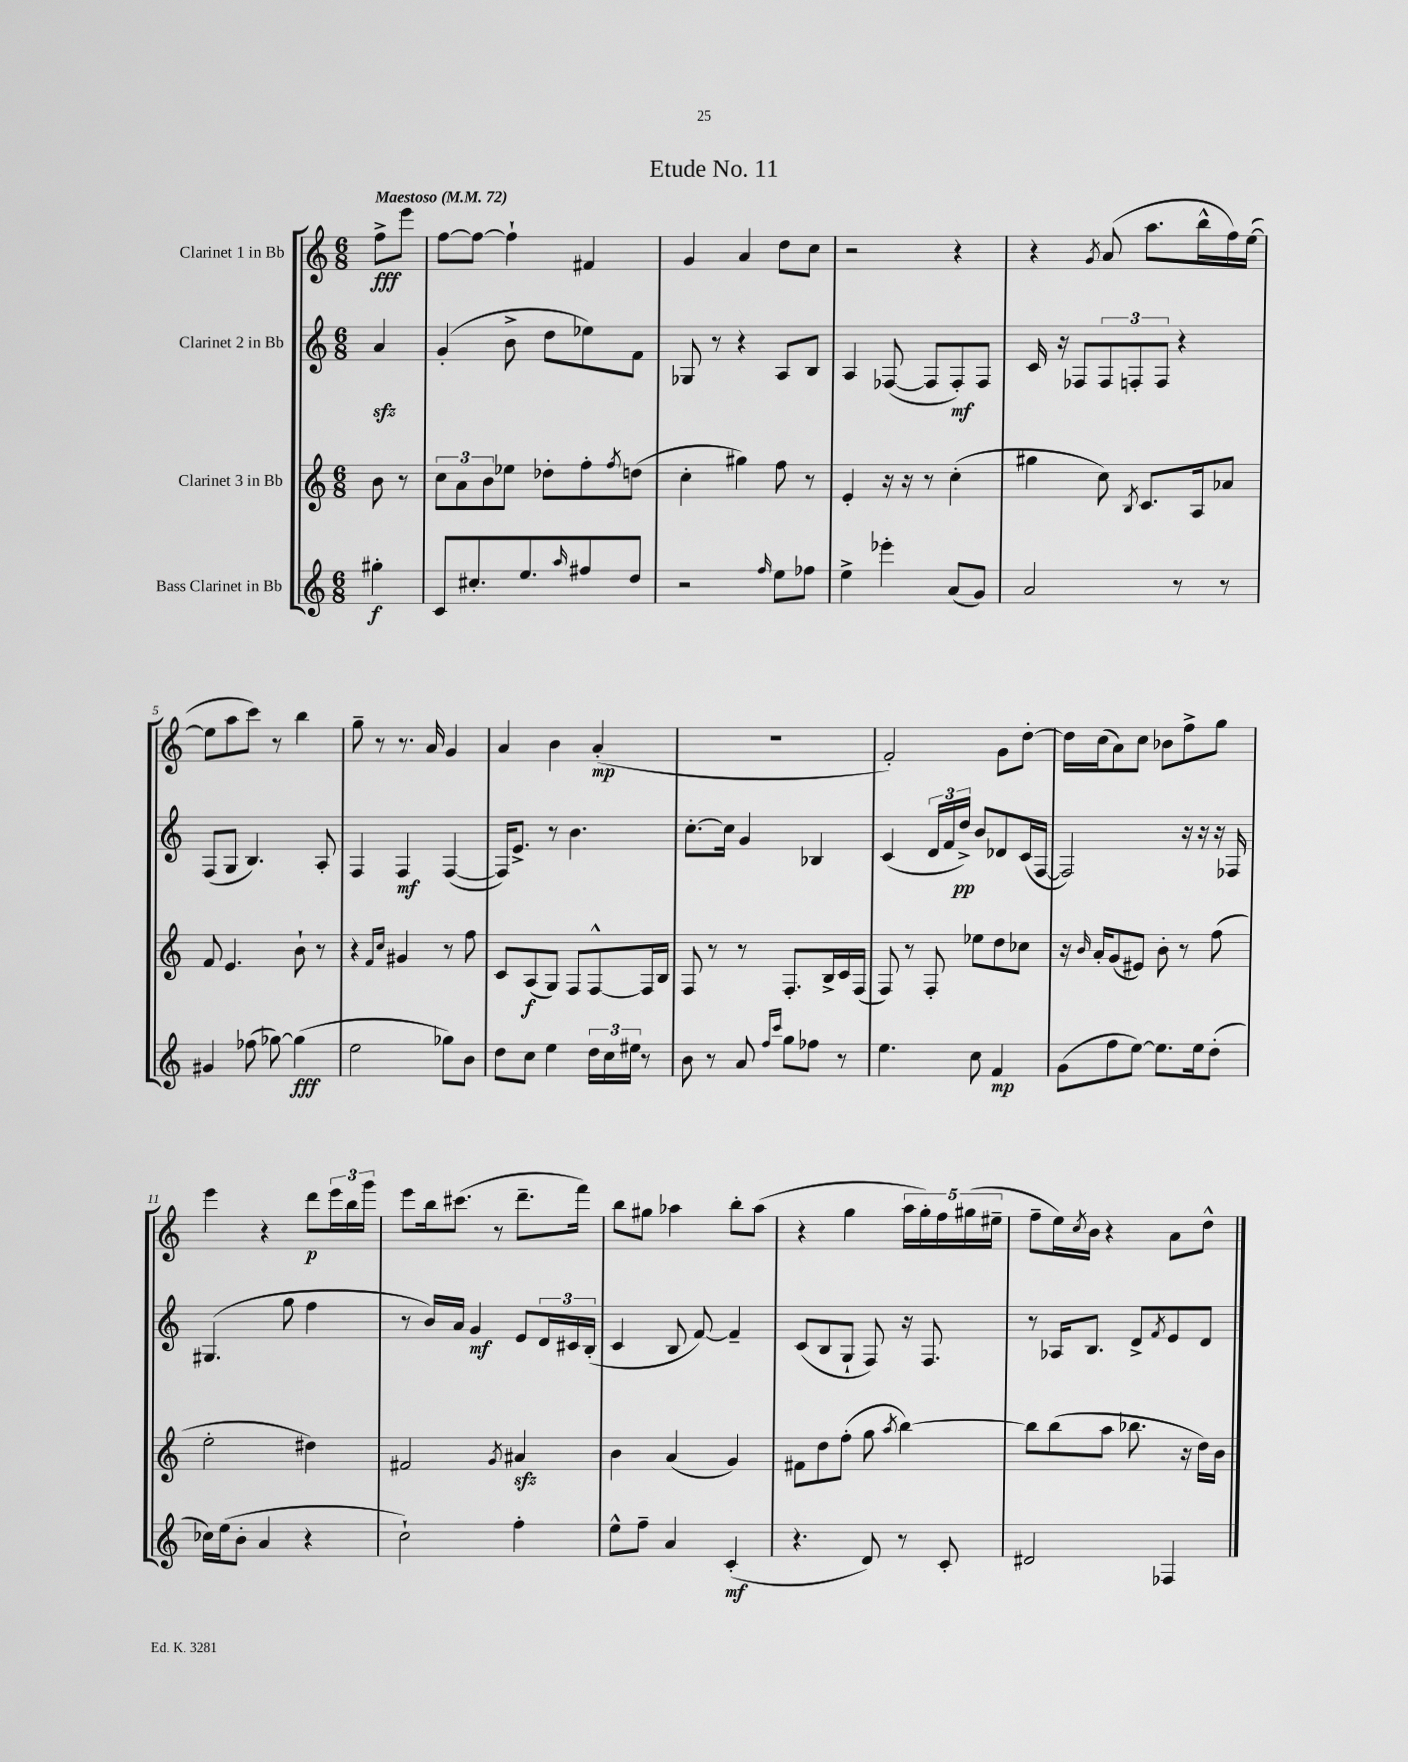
\header { title = "Etude No. 11" }
<<
\new StaffGroup <<
\new Staff = "s0" \with { instrumentName = "Clarinet 1 in Bb" } {
    \clef treble \key c \major \numericTimeSignature \time 6/8 \partial 4 \tempo "Maestoso" 4 = 72
    f''8->\fff e'''8 |
    f''8~ f''8~ f''4-! fis'4 |
    g'4 a'4 d''8 c''8 |
    r2 r4 |
    r4 \acciaccatura { g'8 } a'8( a''8. b''16-^ f''16) e''16~( |
    e''8 a''8 c'''8) r8 b''4 |
    g''8-- r8 r8. a'16 g'4 |
    a'4 b'4 a'4-.\mp( |
    R2. |
    f'2-.) g'8 d''8~-. |
    d''16 c''16( a'8) c''8 bes'8 f''8-> g''8 |
    e'''4 r4 d'''8\p \tuplet 3/2 { e'''16 b''16 g'''16 } |
    e'''8 b''16 cis'''8.( r8 d'''8.-- f'''16) |
    b''8 gis''8 aes''4 b''8-. aes''8( |
    r4 g''4 \tuplet 5/4 { a''16 g''16-.) f''16 gis''16( eis''16-- } |
    f''8-- e''16) \acciaccatura { c''8 } b'16 r4 a'8 d''8-^ \bar "|." |
}
\new Staff = "s1" \with { instrumentName = "Clarinet 2 in Bb" } {
    \clef treble \key c \major \numericTimeSignature \time 6/8 \partial 4
    a'4\sfz |
    g'4-.( b'8-> d''8 ees''8) f'8 |
    ges8 r8 r4 a8 b8 |
    a4 fes8~( fes8 fes8-.\mf) fes8 |
    c'16 r16 fes8 \tuplet 3/2 { fes8 f8-. f8 } r4 |
    f8( g8 b4.) a8-. |
    f4 f4\mf f4~( |
    f16) e'8.-> r8 b'4. |
    c''8.~-. c''16 g'4 bes4 |
    c'4( \tuplet 3/2 { d'16 f'16 d''16->\pp) } b'8 des'8 c'16( f16~ |
    f2) r16 r16 r16 fes16 |
    gis4.( g''8 f''4 |
    r8 b'16) a'16 g'4\mf e'8 \tuplet 3/2 { d'16 cis'16 b16-.( } |
    c'4 b8 f'8~) f'4-- |
    c'8( b8 g8-! f8) r16 f8. |
    r8 aes16 b8. d'8-> \acciaccatura { f'8 } e'8 d'8 \bar "|." |
}
\new Staff = "s2" \with { instrumentName = "Clarinet 3 in Bb" } {
    \clef treble \key c \major \numericTimeSignature \time 6/8 \partial 4
    b'8 r8 |
    \tuplet 3/2 { c''8 a'8 b'8 } ees''8 des''8-. f''8-. \acciaccatura { f''8 } d''8( |
    c''4-. gis''4) f''8 r8 |
    e'4-. r16 r16 r8 c''4-.( |
    gis''4 c''8) \acciaccatura { b8 } c'8. a16 aes'8 |
    f'8 e'4. b'8-! r8 |
    r4 \grace { f'16 c''16 } gis'4 r8 f''8 |
    c'8 a8\f( g8) f8 f8~-^ f16 b16 |
    f8 r8 r8 f8.-. b16-> c'16 f16( |
    f8) r8 f8-. ees''8 d''8 ces''8 |
    r16 \grace { b'16 } a'16-. g'8( eis'8) b'8-. r8 f''8( |
    e''2-. dis''4) |
    fis'2 \acciaccatura { g'8 } ais'4\sfz |
    b'4 a'4( g'4) |
    fis'8 d''8 f''8-.( g''8 \acciaccatura { a''8 } b''4~) |
    b''8 b''8( a''8 bes''8. r16 d''16) b'16 \bar "|." |
}
\new Staff = "s3" \with { instrumentName = "Bass Clarinet in Bb" } {
    \clef treble \key c \major \numericTimeSignature \time 6/8 \partial 4
    gis''4-.\f |
    c'8 cis''8.-. e''8. \grace { a''16 } fis''8 d''8 |
    r2 \grace { f''16 } e''8 fes''8 |
    e''4-> ees'''4-. a'8( g'8) |
    a'2 r8 r8 |
    gis'4 fes''8( ges''8~) ges''4\fff( |
    e''2 ges''8) b'8 |
    d''8 c''8 e''4 \tuplet 3/2 { d''16 c''16 eis''16 } r8 |
    b'8 r8 a'8 \grace { f''16 c'''16 } g''8 fes''8 r8 |
    e''4. c''8 f'4\mp |
    g'8( f''8 e''8~) e''8. e''16 d''8-.( |
    ces''16) e''16( b'8-. a'4 r4 |
    c''2-!) f''4-. |
    e''8-^ f''8-- a'4 c'4-.\mf( |
    r4. d'8) r8 c'8-. |
    dis'2 fes4 \bar "|." |
}
>>
>>
